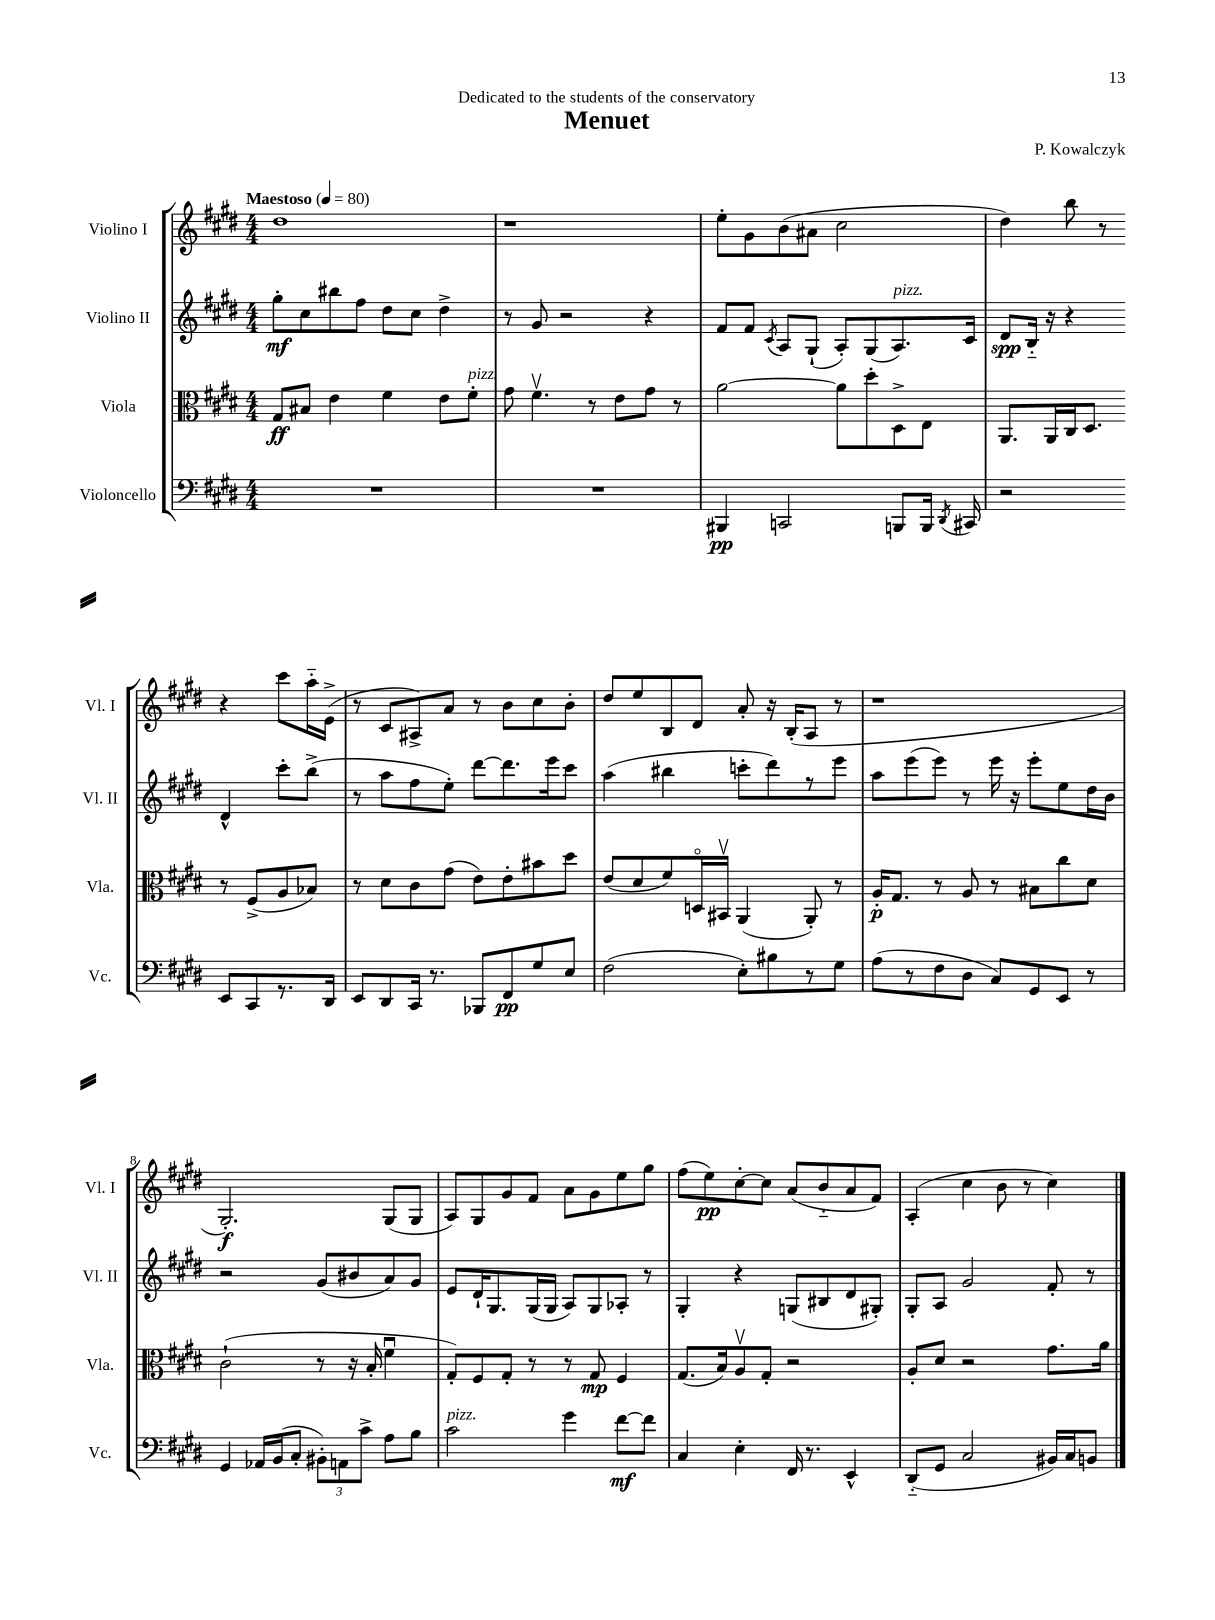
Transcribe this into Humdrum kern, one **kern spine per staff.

**kern	**kern	**kern	**kern
*staff4	*staff3	*staff2	*staff1
*clefF4	*clefC3	*clefG2	*clefG2
*k[f#c#g#d#]	*k[f#c#g#d#]	*k[f#c#g#d#]	*k[f#c#g#d#]
*M4/4	*M4/4	*M4/4	*M4/4
*MM80	*MM80	*MM80	*MM80
1r	8G#	8gg#'	1dd#
.	8B#	8cc#	.
.	4e	8bb#	.
.	.	8ff#	.
.	4f#	8dd#	.
.	.	8cc#	.
.	8e	4dd#^	.
.	8f#'	.	.
=	=	=	=
1r	8g#	8r	1r
.	4.f#v	8g#	.
.	.	2r	.
.	8r	.	.
.	8e	.	.
.	8g#	4r	.
.	8r	.	.
=	=	=	=
4BBB#	[2a	8f#	8ee'
.	.	8f#	8g#
.	.	8qc#	.
2CC	.	8A	(8b
.	.	(8G#`	8a#
.	8a]	8A')	2cc#
.	8dd#'	(8G#	.
8BBB	8D#^	8.A)	.
16BBB	8E	.	.
8qDD#	.	.	.
16CC#	.	16c#	.
=	=	=	=
2r	8.AA	8d#	4dd#)
.	.	16B'~	.
.	16AA	16r	.
.	16C#	4r	8bb
.	8.D#	.	.
.	.	.	8r
8EE	8r	4d#^^	4r
8CC#	(8F#^	.	.
8.r	8A	8ccc#'	8ccc#
.	8B-)	(8bb^	16aa'~
16DD#	.	.	(16e^
=	=	=	=
8EE	8r	8r	8r
8DD#	8d#	8aa	8c#
16CC#	8c#	8ff#	8A#^)
8.r	.	.	.
.	(8g#	8ee')	8a
8BBB-	8e)	[8ddd#	8r
8FF#	8e'	8.ddd#]	8b
8G#	8b#	.	8cc#
.	.	16eee	.
8E	8dd#	8ccc#	8b'
=	=	=	=
(2F#	(8e	(4aa	8dd#
.	8d#	.	8ee
.	8f#)	4bb#	8B
.	16Do	.	8d#
.	16BB#v	.	.
8E')	(4AA	8ccc'	8a'
8B#	.	8ddd#)	16r
.	.	.	(16B'
8r	8AA')	8r	8A
8G#	8r	8eee	8r
=	=	=	=
(8A	16A'	8aa	1r
.	8.G#	.	.
8r	.	(8eee	.
8F#	8r	8eee)	.
8D#	8A	8r	.
8C#)	8r	16eee	.
.	.	16r	.
8GG#	8B#	8eee'	.
8EE	8cc#	8ee	.
8r	8d#	16dd#	.
.	.	16b	.
=	=	=	=
4GG#	(2c#`	2r	2.G#')
16AA-	.	.	.
(16BB	.	.	.
8C#'	.	.	.
12BB#')	8r	(8g#	.
12AA	.	.	.
.	16r	8b#	.
12c#^	.	.	.
.	16B'	.	.
8A	4f#u	8a)	(8G#
8B	.	8g#	8G#
=	=	=	=
2c#	8G#')	8e	8A)
.	8F#	16d#`	8G#
.	.	8.G#	.
.	8G#'	.	8g#
.	8r	(16G#	8f#
.	.	16G#	.
4g#	8r	8A)	8a
.	8G#	8G#	8g#
[8f#	4F#	8A-'	8ee
8f#]	.	8r	8gg#
=	=	=	=
4C#	(8.G#	4G#'	(8ff#
.	.	.	8ee)
.	16B)	.	.
4E'	8Av	4r	[8cc#'
.	8G#'	.	8cc#]
16FF#	2r	(8G	(8a
8.r	.	.	.
.	.	8B#	8b'~
4EE^^	.	8d#	8a
.	.	8G#')	8f#)
=	=	=	=
(8DD#'~	8A'	8G#'	(4A'
8GG#	8d#	8A	.
2C#	2r	2g#	4cc#
.	.	.	8b
.	.	.	8r
16BB#)	8.g#	8f#'	4cc#)
16C#	.	.	.
8BB	.	8r	.
.	16a	.	.
==	==	==	==
*-	*-	*-	*-
